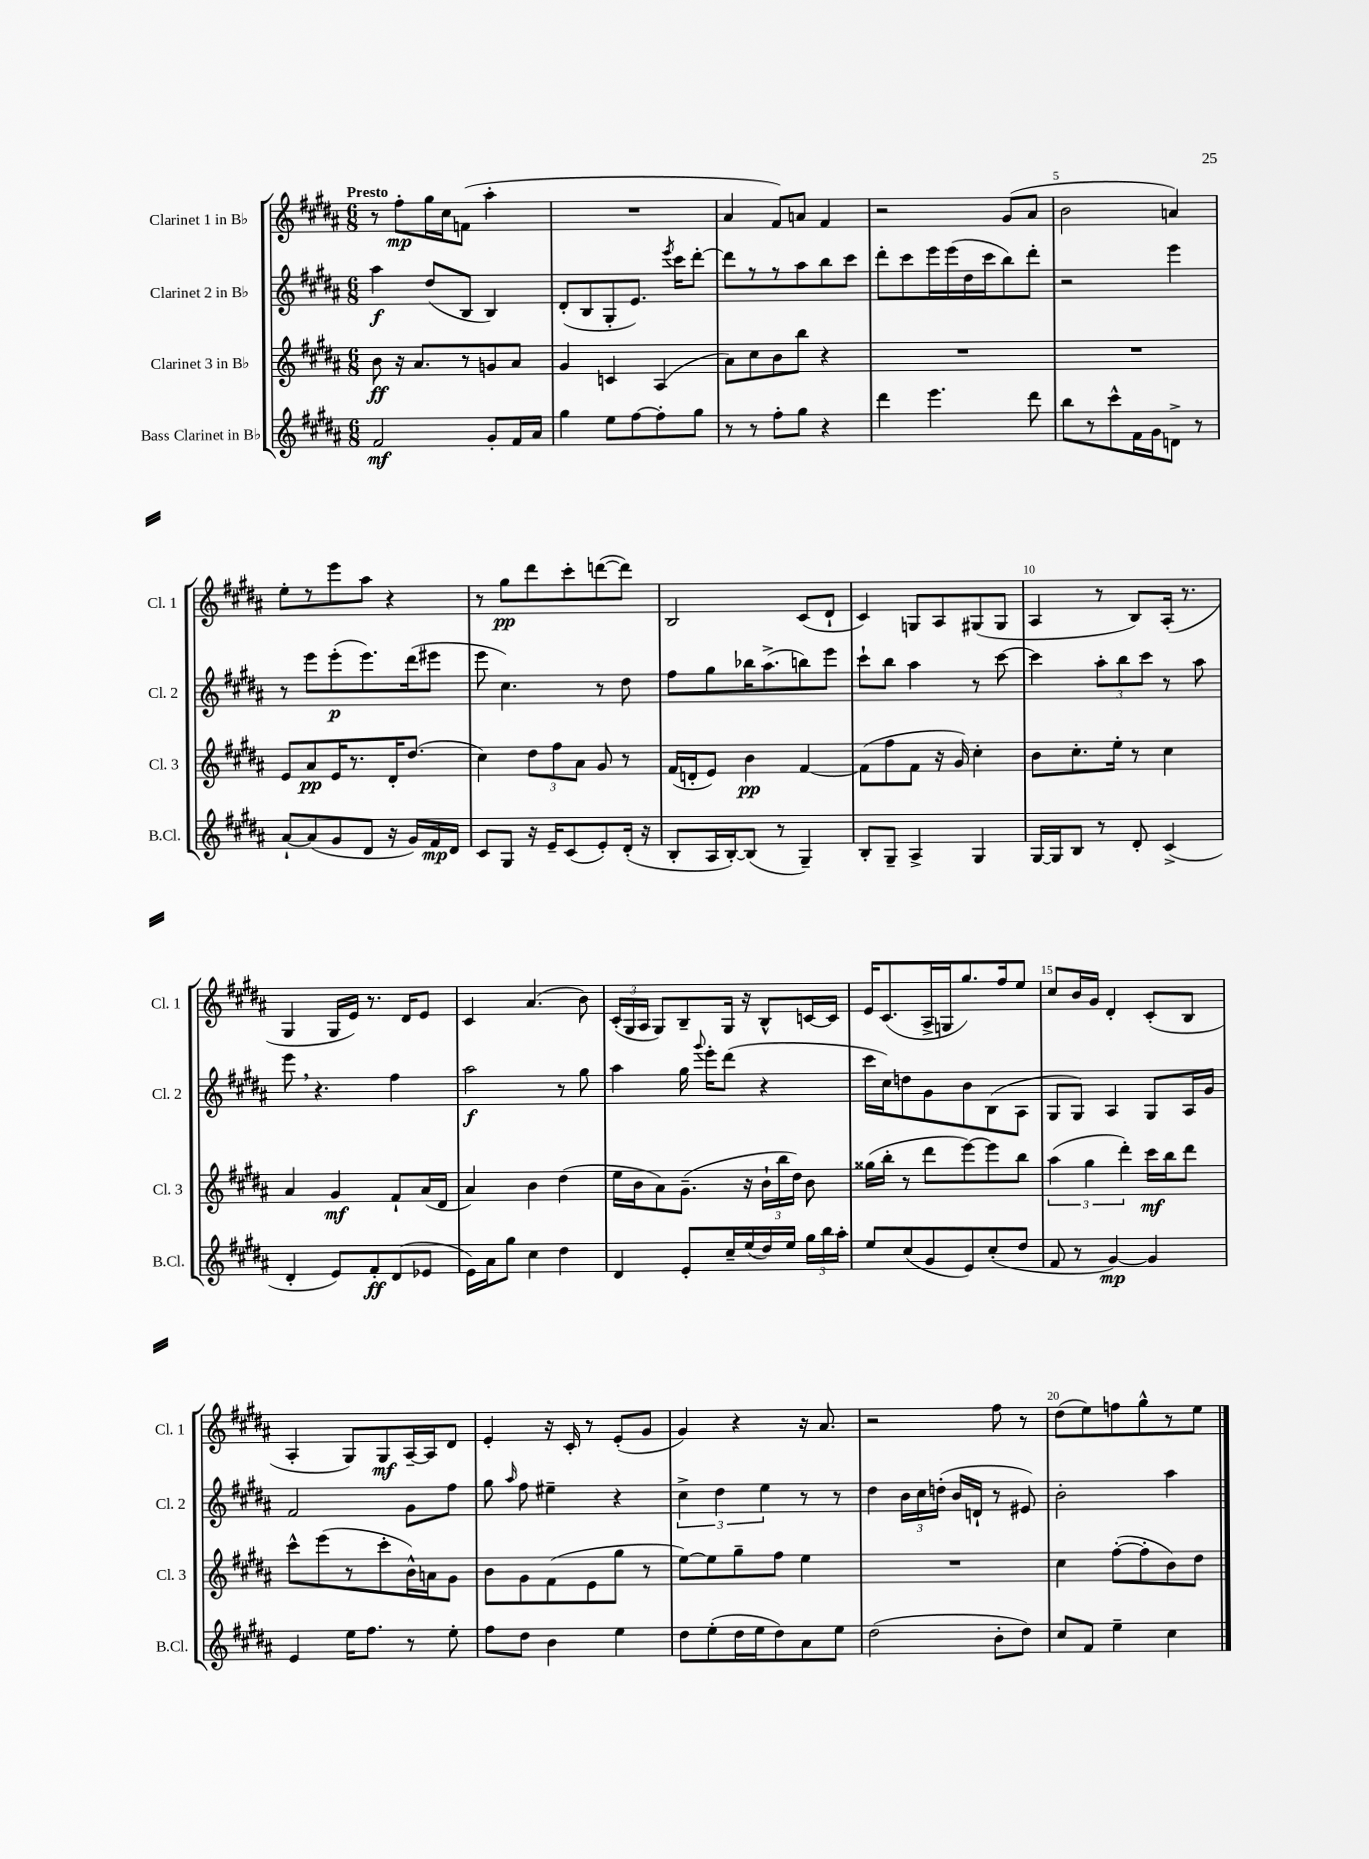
<<
\new StaffGroup <<
\new Staff = "s0" \with { instrumentName = "Clarinet 1 in Bb" shortInstrumentName = "Cl. 1" } {
    \clef treble \key b \major \numericTimeSignature \time 6/8 \tempo "Presto"
    \autoBeamOff r8 fis''8[-.\mp gis''16 cis''16 f'8]( ais''4-. |
    R2. |
    ais'4 fis'8[) a'8] fis'4 |
    r2 gis'8[( ais'8] |
    b'2 a'4) |
    e''8[-. r8 e'''8 ais''8] r4 |
    r8 gis''8[\pp dis'''8 cis'''8-. d'''8~( d'''8]) |
    b2 cis'8[( dis'8]-! |
    cis'4) g8[ ais8 gis8( gis8] |
    ais4 r8 b8[) ais16]-.( r8. |
    gis4 gis16[ e'16]) r8. dis'16[ e'8] |
    cis'4 ais'4.( b'8) |
    \tuplet 3/2 { cis'16[-.( gis16 ais16] } gis8[) b8-- gis16] r16 b8[-^ c'16~ c'16] |
    e'16[ cis'8.( ais16-> g16 gis''8.) fis''16 e''8] |
    cis''8[ b'16 gis'16] dis'4-. cis'8[-.( b8] |
    ais4-. gis8[) gis8\mf ais16~-- ais16 dis'8] |
    e'4-. r16 cis'16-. r8 e'8[-.( gis'8] |
    gis'4) r4 r16 ais'8. |
    r2 fis''8 r8 |
    dis''8[( e''8) f''8 gis''8-^ r8 e''8] \bar "|." |
}
\new Staff = "s1" \with { instrumentName = "Clarinet 2 in Bb" shortInstrumentName = "Cl. 2" } {
    \clef treble \key b \major \numericTimeSignature \time 6/8
    \autoBeamOff ais''4\f dis''8[( b8] b4) |
    dis'8[-.( b8 gis8-. e'8.]) \acciaccatura { e'''8 } cis'''16[ dis'''8]~-. |
    dis'''8[ r8 r8 ais''8 b''8 cis'''8] |
    dis'''8[-. cis'''8 e'''16 e'''16( dis''16 cis'''16 b''8) dis'''8]-. |
    r2 e'''4 |
    r8 e'''8[ e'''8-.\p( e'''8.) dis'''16( eis'''8] |
    e'''8 cis''4.) r8 dis''8 |
    fis''8[ gis''8 bes''16 ais''8.->( b''8) e'''8] |
    cis'''8[-! b''8] ais''4 r8 cis'''8~ |
    cis'''4 \tuplet 3/2 { ais''8[-. b''8 cis'''8] } r8 ais''8 |
    e'''8 \breathe r4. fis''4 |
    ais''2\f r8 gis''8 |
    ais''4 gis''16 \appoggiatura { gis'''8 } e'''16[-. dis'''8]( r4 |
    cis'''16[ cis''16) d''8 gis'8 b'8 b8( ais8] |
    gis8[ gis8]) ais4 gis8[ ais16 gis'16] |
    fis'2 gis'8[ fis''8] |
    gis''8 \grace { ais''16 } fis''8 eis''4-- r4 |
    \tuplet 3/2 { cis''4-> dis''4 e''4 } r8 r8 |
    dis''4 \tuplet 3/2 { b'16[ cis''16 d''16]-.( } b'16[ d'16]-! r8 eis'8) |
    b'2-. ais''4 \bar "|." |
}
\new Staff = "s2" \with { instrumentName = "Clarinet 3 in Bb" shortInstrumentName = "Cl. 3" } {
    \clef treble \key b \major \numericTimeSignature \time 6/8
    \autoBeamOff b'8\ff r16 ais'8.[ r8 g'8 ais'8] |
    gis'4 c'4 ais4( |
    ais'8[) cis''8 b'8 b''8] r4 |
    R2. |
    R2. |
    e'8[ ais'8\pp e'16 r8. dis'16-. dis''8.]( |
    cis''4) \tuplet 3/2 { dis''8[ fis''8 ais'8] } gis'8 r8 |
    fis'16[( d'16-. e'8]) b'4\pp fis'4~ |
    fis'8[( fis''8 fis'8] r16 gis'16) cis''4-. |
    b'8[ cis''8.-. e''16]-. r8 cis''4 |
    ais'4 gis'4\mf fis'8[-! ais'16( dis'16] |
    ais'4) b'4 dis''4( |
    e''16[ b'16 ais'8) gis'8.]--( r16 \tuplet 3/2 { b'16[-! b''16 dis''16]) } b'8 |
    gisis''16[( b''16]-. r8 dis'''8[ e'''8~) e'''8 b''8] |
    \tuplet 3/2 { ais''4( gis''4 dis'''4-.) } cis'''16[\mf b''16 dis'''8] |
    cis'''8[-^ e'''8( r8 cis'''8-. b'16-^) a'16 gis'8] |
    b'8[ gis'8 fis'8( e'8 gis''8] r8 |
    e''8[~) e''8 gis''8-- fis''8] e''4 |
    R2. |
    cis''4 fis''8[~-.( fis''8-. b'8) dis''8] \bar "|." |
}
\new Staff = "s3" \with { instrumentName = "Bass Clarinet in Bb" shortInstrumentName = "B.Cl." } {
    \clef treble \key b \major \numericTimeSignature \time 6/8
    \autoBeamOff fis'2\mf gis'8[-. fis'16 ais'16] |
    gis''4 e''8[ fis''8~ fis''8-. gis''8] |
    r8 r8 fis''8[-. gis''8] r4 |
    dis'''4 e'''4. dis'''8 |
    b''8[ r8 cis'''8-^ fis'16 gis'16 d'8]-> r8 |
    ais'8[~-! ais'8( gis'8 dis'8] r16 gis'16[) fis'16\mp dis'16] |
    cis'8[ gis8] r16 e'16[-- cis'8( e'8-.) dis'16]-.( r16 |
    b8[-. ais16 b16~-.) b8]( r8 gis4--) |
    b8[-. gis8]-- ais4-> gis4 |
    gis16[~ gis16 b8] r8 dis'8-. cis'4->( |
    dis'4-. e'8[) fis'8-.\ff dis'8( ees'8] |
    e'16[) ais'16 gis''8] cis''4 dis''4 |
    dis'4 e'8[-. cis''16-- e''16( dis''16) e''16] \tuplet 3/2 { gis''16[ b''16 ais''16]-. } |
    e''8[ cis''8( gis'8 e'8) cis''8-.( dis''8] |
    fis'8 r8 gis'4~\mp) gis'4 |
    e'4 e''16[ fis''8.] r8 e''8-. |
    fis''8[ dis''8] b'4 e''4 |
    dis''8[ e''8-.( dis''16 e''16 dis''8) ais'8 e''8] |
    dis''2( b'8[-. dis''8]) |
    cis''8[ fis'8] e''4-- cis''4 \bar "|." |
}
>>
>>
\layout { \context { \Score \override BarNumber.break-visibility = ##(#f #t #t) barNumberVisibility = #(every-nth-bar-number-visible 5) } }
